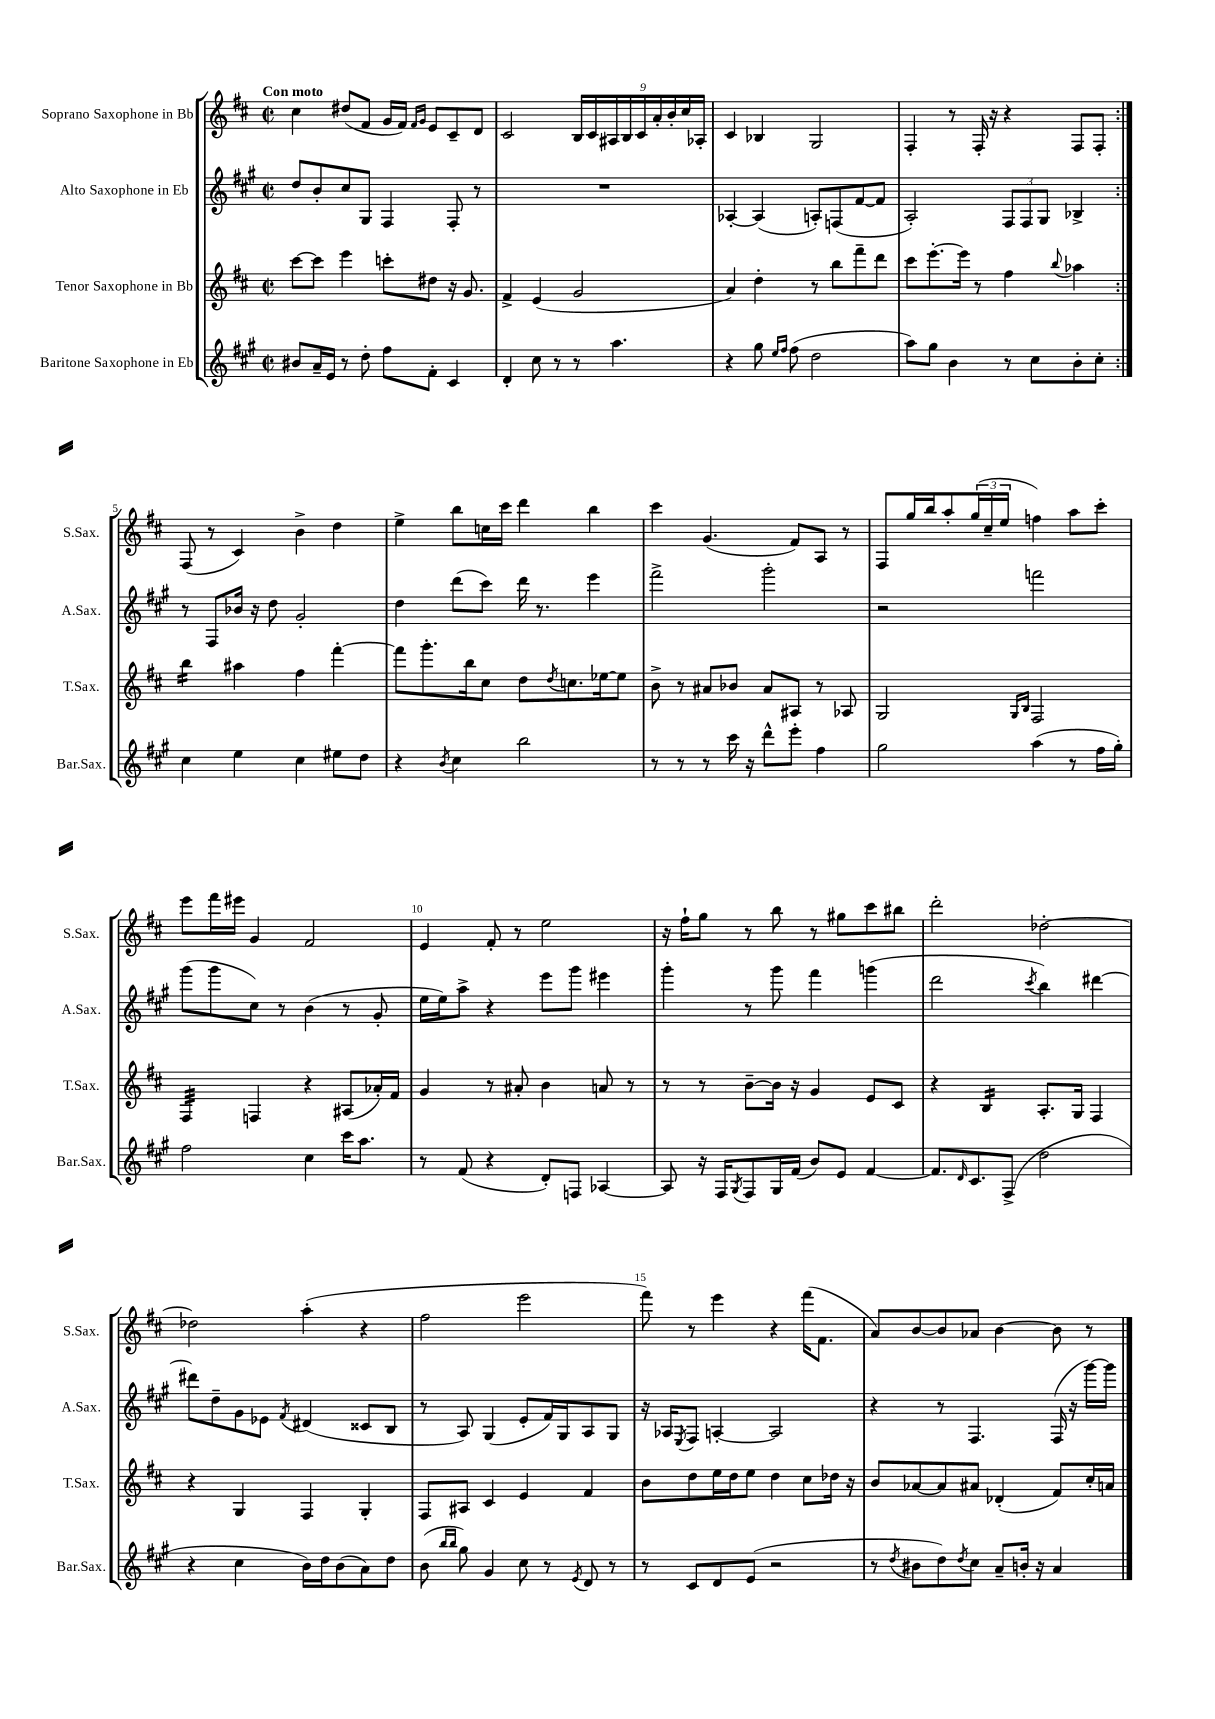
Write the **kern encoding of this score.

**kern	**kern	**kern	**kern
*staff4	*staff3	*staff2	*staff1
*clefG2	*clefG2	*clefG2	*clefG2
*k[f#c#g#]	*k[f#c#]	*k[f#c#g#]	*k[f#c#]
*M2/2	*M2/2	*M2/2	*M2/2
*met(c|)	*met(c|)	*met(c|)	*met(c|)
8b#	[8ccc#	8dd	4cc#
16a~	8ccc#]	8b'	.
16e	.	.	.
8r	4eee	8cc#	(8dd#
8dd'	.	8G#	8f#
8ff#	8ccc'	4F#	16g
.	.	.	16f#)
.	.	.	16qqf#
.	.	.	16qqg
8f#'	8dd#	.	8e
4c#	16r	8F#'	8c#~
.	8.g	.	.
.	.	8r	8d
=	=	=	=
4d'	4f#^	1r	2c#
8cc#	(4e	.	.
8r	.	.	.
8r	2g	.	18B
.	.	.	18c#
.	.	.	18A#
4.aa	.	.	.
.	.	.	18B
.	.	.	18c#
.	.	.	18a'
.	.	.	18b'
.	.	.	18cc#
.	.	.	18A-'
=	=	=	=
4r	4a)	[4A-'	4c#
8gg#	4dd'	(4A-]	4B-
16qqee	.	.	.
16qqff#	.	.	.
(8ff#	.	.	.
2dd	8r	8A')	2G
.	8bb	(8F	.
.	8fff#~	[8f#	.
.	8ddd	8f#]	.
=	=	=	=
8aa)	8ccc#	2A')	4F#'
8gg#	[8.eee'	.	.
4b	.	.	8r
.	16eee]	.	.
.	8r	.	16F#'
.	.	.	16r
8r	4ff#	12F#	4r
.	.	12F#	.
8cc#	.	.	.
.	.	12G#	.
.	8qqbb	.	.
8b'	4aa-	4B-^	8F#
8cc#'	.	.	8F#'
=:|!	=:|!	=:|!	=:|!
4cc#	4bb	8r	(8F#
.	.	8F#	8r
4ee	4aa#	16b-	4c#)
.	.	16r	.
.	.	8dd	.
4cc#	4ff#	2g#'	4b^
8ee#	[4fff#'	.	4dd
8dd	.	.	.
=	=	=	=
4r	8fff#]	4dd	4ee^
.	8.ggg'	.	.
8qb	.	.	.
4cc#	.	(8ddd	8bb
.	16bb	.	.
.	8cc#	8ccc#)	16cc
.	.	.	16ccc#
2bb	8dd	16ddd	4ddd
.	.	8.r	.
.	8qdd	.	.
.	8.cc	.	.
.	.	4eee	4bb
.	[16ee-	.	.
.	8ee-]	.	.
=	=	=	=
8r	8b^	2fff#^	4ccc#
8r	8r	.	.
8r	8a#	.	(4.g
16ccc#	8b-	.	.
16r	.	.	.
8ddd^^	8a#	2ggg#'	.
8eee'	8A#	.	8f#)
4ff#	8r	.	8A
.	8A-	.	8r
=	=	=	=
2gg#	2G	2r	8F#
.	.	.	16gg
.	.	.	16bb
.	.	.	8aa'
.	.	.	(24gg
.	.	.	24cc#~
.	.	.	24ee
.	16qqG	.	.
.	16qqB	.	.
(4aa	2F#	2fff	4ff)
8r	.	.	8aa
16ff#	.	.	8ccc#'
16gg#')	.	.	.
=	=	=	=
2ff#	4F#	(8ggg#	8eee
.	.	8ggg#	16fff#
.	.	.	16eee#
.	4F	8cc#)	4g
.	.	8r	.
4cc#	4r	(4b	2f#
16ccc#	(8A#	8r	.
8.aa	.	.	.
.	16a-')	8g#'	.
.	16f#	.	.
=	=	=	=
8r	4g	16ee	4e
.	.	16ee)	.
(8f#	.	8aa^	.
4r	8r	4r	8f#'
.	8a#'	.	8r
8d')	4b	8eee	2ee
8F	.	8ggg#	.
[4A-	8a	4eee#	.
.	8r	.	.
=	=	=	=
8A-]	8r	4ggg#'	16r
.	.	.	16ff#`
16r	8r	.	8gg
16F#	.	.	.
8qG#	.	.	.
8F#	[8b~	8r	8r
16G#	16b]	8ggg#	8bb
(16f#	16r	.	.
8b)	4g	4fff#	8r
8e	.	.	8gg#
[4f#	8e	(4ggg	8ccc#
.	8c#	.	8bb#
=	=	=	=
8.f#]	4r	2ddd	2ddd'
16qqd	.	.	.
8.c#	.	.	.
.	4B	.	.
(8F#^	.	.	.
.	.	8qccc#	.
2dd	8.A'	4bb)	[2dd-'
.	16G	.	.
.	4F#	[4ddd#	.
=	=	=	=
4r	4r	8ddd#]	2dd-]
.	.	8dd~	.
4cc#	4G	8g#	.
.	.	8e-	.
.	.	8qf#	.
16b)	4F#	(4d#	(4aa'
16dd	.	.	.
(8b	.	.	.
8a)	4G'	8c##	4r
8dd	.	8B	.
=	=	=	=
(8b	8F#	8r	2ff#
16qqbb	.	.	.
16qqbb	.	.	.
8gg#)	8A#	8A)	.
4g#	4c#	(4G#	.
8cc#	4e	8e'	2eee
8r	.	16f#)	.
.	.	16G#	.
8qe	.	.	.
8d	4f#	8A	.
8r	.	8G#	.
=	=	=	=
8r	8b	16r	8fff#)
.	.	16A-	.
.	.	8qE	.
8c#	8dd	8F#	8r
8d	16ee	[4A'	4eee
.	16dd	.	.
(8e	8ee	.	.
2r	4dd	2A]	4r
.	8cc#	.	(16fff#
.	.	.	8.f#
.	16dd-	.	.
.	16r	.	.
=	=	=	=
8r	8b	4r	8a)
8qdd	.	.	.
8b#	[8a-	.	[8b
8dd)	8a-]	8r	8b]
8qdd	.	.	.
8cc#	8a#	4.F#	8a-
8a~	(4d-'	.	[4b
16b'	.	.	.
16r	.	.	.
4a	8f#)	(16F#	8b]
.	.	16r	.
.	16cc#'	[16ggg#)	8r
.	16a	16ggg#]	.
==	==	==	==
*-	*-	*-	*-
